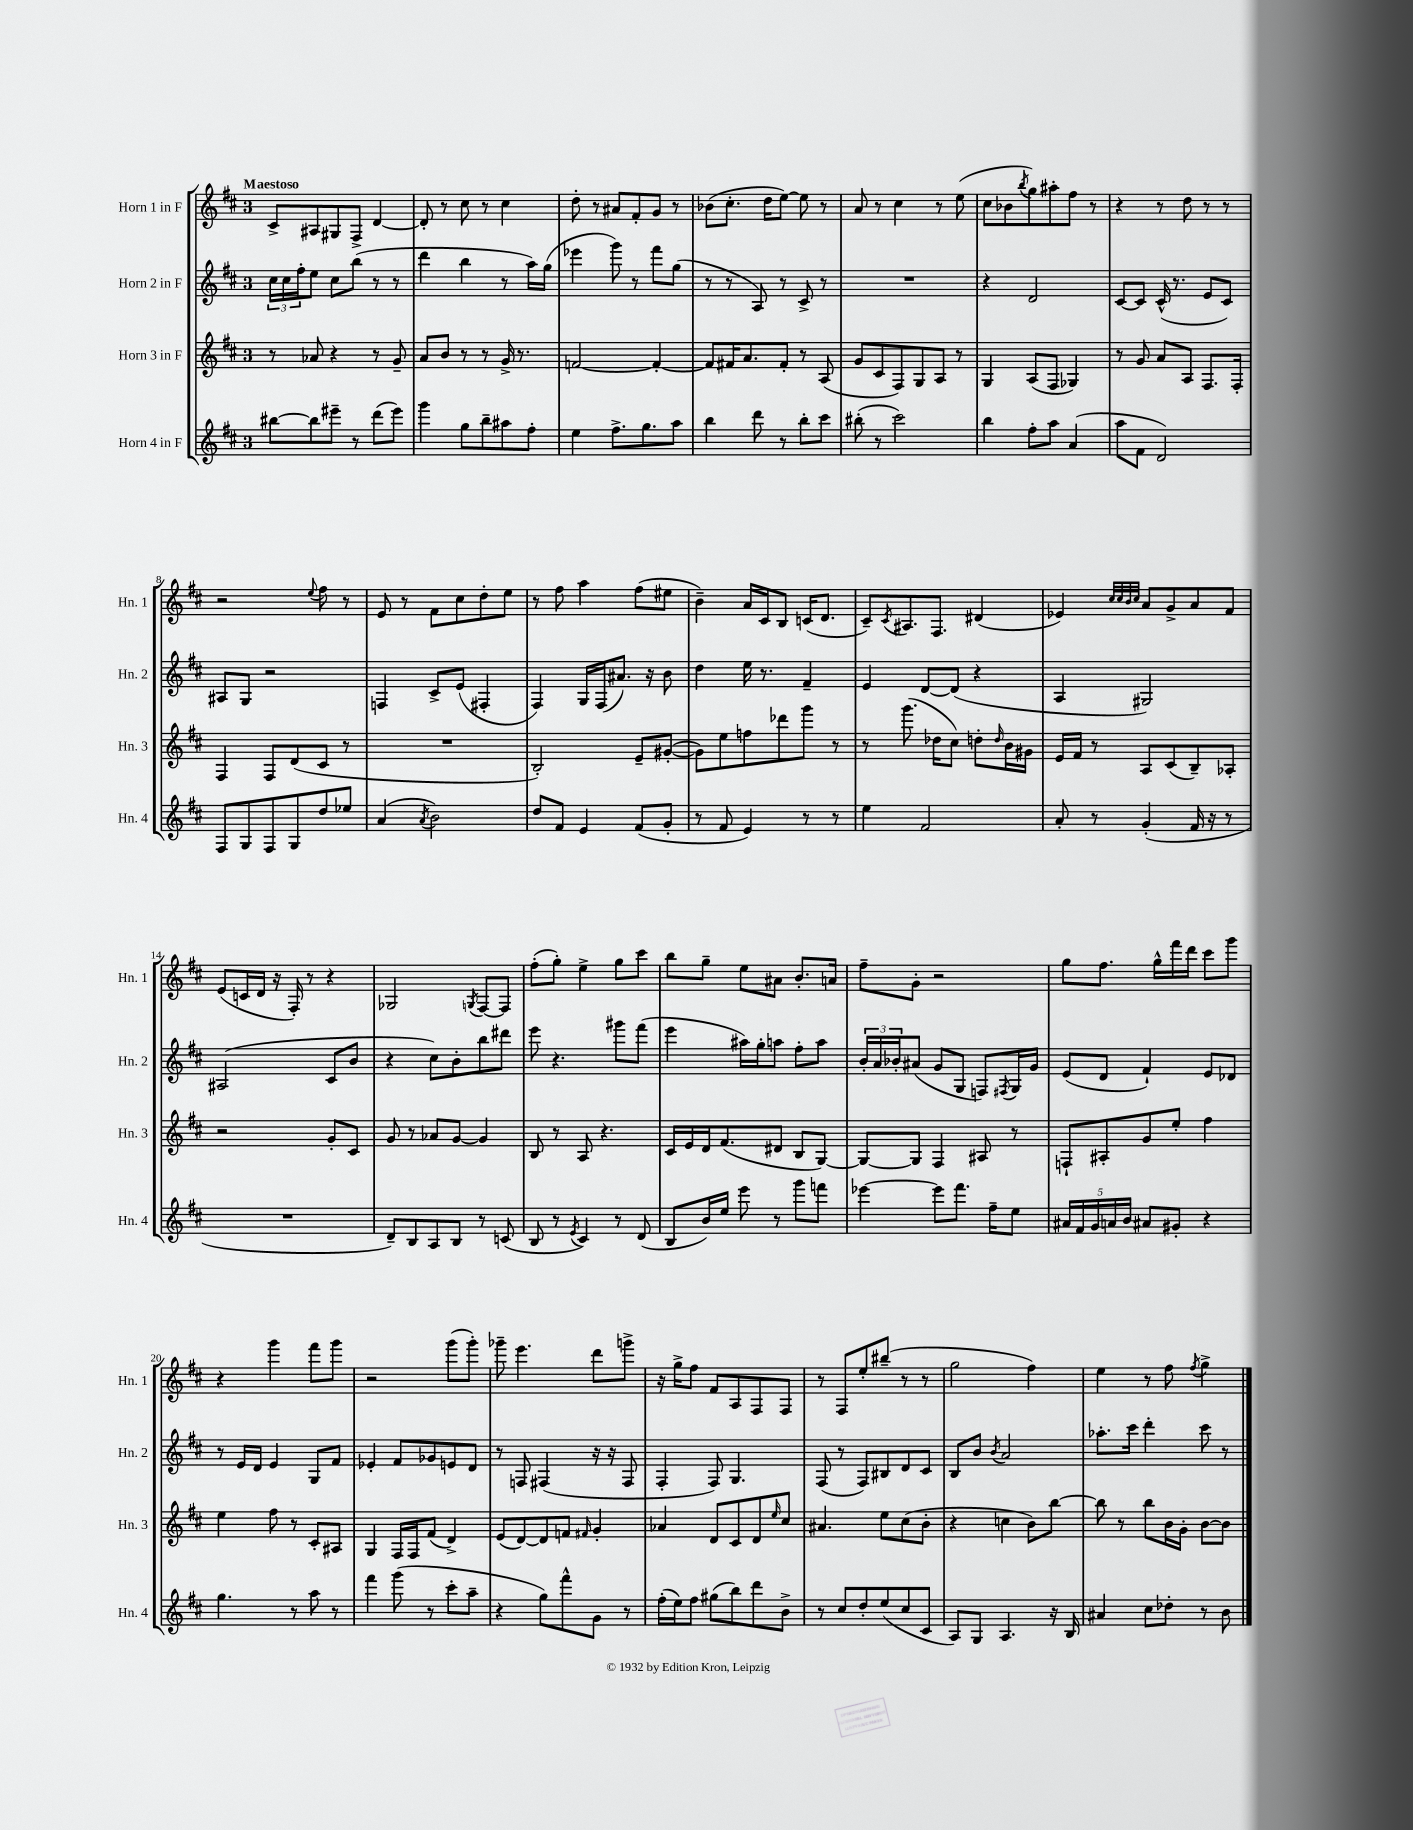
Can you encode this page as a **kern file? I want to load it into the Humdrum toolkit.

**kern	**kern	**kern	**kern
*part4	*part3	*part2	*part1
*staff4	*staff3	*staff2	*staff1
*I"Horn 4 in F	*I"Horn 3 in F	*I"Horn 2 in F	*I"Horn 1 in F
*I'Hn. 4	*I'Hn. 3	*I'Hn. 2	*I'Hn. 1
*clefG2	*clefG2	*clefG2	*clefG2
*k[f#c#]	*k[f#c#]	*k[f#c#]	*k[f#c#]
*M3/4	*M3/4	*M3/4	*M3/4
=1	=1	=1	=1
!	!	!	!LO:TX:a:B:t=Maestoso
[8bb#X\L	8r	24cc#\LL	8c#^/L
.	.	24cc#\	.
.	.	24ff#'\J	.
8bb#\]	8a-X/	8ee\J	8A#X/
8eee#X~\J	4r	8cc#\L	8G#X/
8r	.	(8bb\J	8F#^/J
(8ddd\L	8r	8r	[4d/
8eee#\J)	8g~/	8r	.
=2	=2	=2	=2
4ggg\	8a/L	4ddd\	8d'/]
.	8b/J	.	8r
8gg\L	8r	4bb\	8cc#\
8bb~\	8r	.	8r
8aa#X\	16g^/	8r	4cc#\
.	8.r	.	.
8ff#'\J	.	16aa\LL)	.
.	.	(16gg\JJ	.
=3	=3	=3	=3
4ee\	[2fn/	4eee-X\	8dd'\
.	.	.	8r
8.ff#^\L	.	8ggg\)	8a#X/L
.	.	8r	8f#'/
8.gg\	.	.	.
.	4f'/_	8fff#\L	8g/J
8aa\J	.	(8gg\J	8r
=4	=4	=4	=4
4bb\	8f/L]	8r	(8b-X\L
.	16f#X/K	8r	8.cc#'\J
.	8.a/	.	.
8ddd\	.	8A/)	.
.	.	.	16dd\KL
8r	8f#'/J	8r	[8ee\J)
8bb'\L	8r	8c#^/	8ee\]
8ccc#\J	(8A/	8r	8r
=5	=5	=5	=5
(8bb#X'\	8g/L	2.r	8a/
8r	8c#/	.	8r
2ccc#\)	8F#/)	.	4cc#\
.	8G/	.	.
.	8A/J	.	8r
.	8r	.	(8ee\
=6	=6	=6	=6
4bb\	4G/	4r	8cc#\L
.	.	.	8b-X\
.	.	.	8qbb/
8ff#'\L	(8A/L	2d/	8gg\)
8aa\J	8F#/J	.	8aa#X'\
(4a/	4G-X/)	.	8ff#\J
.	.	.	8r
=7	=7	=7	=7
8aa\L	8r	[8c#/L	4r
8f#\J	8g/	8c#/J]	.
2d/)	8a/L	(16c#^^/	8r
.	.	8.r	.
.	8A/J	.	8dd\
.	8.F#/L	8e/L	8r
.	.	8c#/J)	8r
.	16F#'/Jk	.	.
!!LO:LB:g=z
=8	=8	=8	=8
8F#/L	4F#/	8A#X/L	2r
8G/	.	8G/J	.
8F#/	8F#/L	2r	.
8G/	(8d/	.	.
.	.	.	8qqee/
8dd/	8c#/J	.	8ff#\
8ee-X/J	8r	.	8r
=9	=9	=9	=9
(4a/	2.r	4Fn/	8e/
.	.	.	8r
8qa/	.	.	.
2b\)	.	8c#^/L	8f#\L
.	.	(8e/J	8cc#\
.	.	4F#X'/	8dd'\
.	.	.	8ee\J
=10	=10	=10	=10
8dd/L	2B'/)	4F#/)	8r
8f#/J	.	.	8ff#\
4e/	.	16G/LL	4aa\
.	.	(16F#/J	.
.	.	8.a#X/J)	.
(8f#/L	8e~/L	.	(8ff#\L
.	.	16r	.
8g'/J	([8g#X'/J	8b\	8ee#X\J
=11	=11	=11	=11
8r	8g#\L])	4dd\	4b~\)
8f#/	8ee\	.	.
4e/)	8ffn\	16ee\	16a/LL
.	.	8.r	16c#/J
.	8ddd-X\	.	8B/J
8r	8ggg\J	4f#~/	(16cn/KL
.	.	.	8.d/J
8r	8r	.	.
=12	=12	=12	=12
4ee\	8r	4e/	8c#~/L)
.	.	.	8qc#/
.	(8.ggg\	.	8.A#X/
2f#/	.	[8d/L	.
.	16dd-X\KL	.	8.F#/J
.	8cc#\J)	(8d/J]	.
.	8ddn'\L	4r	(4d#X/
.	16qqdd/	.	.
.	16b\L	.	.
.	16g#X\JJ	.	.
=13	=13	=13	=13
8a'/	16e/LL	4A/	4e-X/)
.	16f#/JJ	.	.
8r	8r	.	.
.	.	.	32qqcc#/LLL
.	.	.	32qqcc#/
.	.	.	32qqb/
.	.	.	32qqcc#/JJJ
(4g'/	8A/L	2G#X/)	8a/L
.	(8c#/	.	8g^/
16f#/	8B~/)	.	8a/
16r	.	.	.
8r	8A-X'/J	.	8f#/J
!!LO:LB:g=z
=14	=14	=14	=14
2.r	2r	(2A#X/	(8e/L
.	.	.	16cn/L
.	.	.	16d/JJ
.	.	.	16r
.	.	.	16F#'/)
.	.	.	8r
.	8g'/L	8c#/L	4r
.	8c#/J	8b/J	.
=15	=15	=15	=15
8d~/L)	8g/	4r	2G-X/
8B/	8r	.	.
8A/	8a-X/L	8cc#\L)	.
8B/J	[8g/J	8b'\	.
.	.	.	8qGn/
8r	4g/]	8bb\	[8F#/L
(8cn/	.	8ddd#X\J	8F#/J]
=16	=16	=16	=16
8B/	8B/	8eee\	(8ff#'\L
8r	8r	4.r	8gg'\J)
8qe/	.	.	.
4c#/)	8A/	.	4ee^\
.	4.r	.	.
8r	.	8ggg#X\L	8gg\L
(8d/	.	(8fff#\J	8ccc#\J
=17	=17	=17	=17
8B/L	16c#/LL	4eee\	8bb\L
.	16e/	.	.
16b/L)	16d/J	.	8gg~\J
16ee/JJ	(8.f#/	.	.
8eee\	.	16aa#X\LL)	8ee\L
.	.	16gg'\J	.
8r	8d#X/J	8aan\J	8a#X\J
8ggg\L	8B/L	8ff#'\L	8.b'/L
8fffn\J	[8G/J)	8aa\J	.
.	.	.	16an/Jk
=18	=18	=18	=18
[4eee-X\	8G/L_	24b'/LL	8ff#~\L
.	.	24a/	.
.	.	24b-X'/J	.
.	8G/J]	(8a#X/J	8g'\J
8eee-\L]	4F#/	8g/L	2r
8.fff#\J	.	8G/J	.
.	8A#X/	8Fn/L)	.
16ff#~\KL	.	.	.
.	.	8qF#X/	.
8ee\J	8r	16G/L	.
.	.	16g/JJ	.
=19	=19	=19	=19
20a#X/LL	8Fn`/L	(8e/L	8gg\L
20f#/	.	.	.
20g/	.	.	.
.	8A#X'/	8d/J	8.ff#\J
20an/	.	.	.
20b/JJ	.	.	.
8a#X/L	8g/	4f#`/)	.
.	.	.	16gg^^\LL
8g#X'/J	8ee'/J	.	16fff#\
.	.	.	16ddd\JJ
4r	4ff#\	8e/L	8ccc#\L
.	.	8d-X/J	8ggg\J
!!LO:LB:g=z
=20	=20	=20	=20
4.gg\	4ee\	8r	4r
.	.	16e/LL	.
.	.	16d/JJ	.
.	8ff#\	4e/	4ggg\
8r	8r	.	.
8aa\	8c#'/L	8G/L	8fff#\L
8r	8A#X/J	8f#/J	8ggg\J
=21	=21	=21	=21
4fff#\	4G/	4e-X'/	2r
(8ggg\	16F#/LL	8f#/L	.
.	16F#/J	.	.
8r	(8f#/J	8g-X/	.
8ccc#'\L	4d^/)	8en/	(8ggg\L
8aa~\J	.	8d/J	8ggg'\J)
=22	=22	=22	=22
4r	(8e/L	8r	8ggg-X~\
.	[8d/)	8Fn/	4.eee\
8gg\L)	8d/]	(4F#X/	.
8fff#^^\	8fn/J	.	.
.	16qqf#X/	.	.
8g\J	4g'/	16r	8ddd\L
.	.	16r	.
8r	.	8F#/	8gggn^\J
=23	=23	=23	=23
(16ff#'\LL	4a-X/	4F#'/	16r
16ee\J)	.	.	16gg^\KL
8ff#\J	.	.	8ff#\J
(8gg#X\L	8d/L	8F#/)	8f#/L
8bb\)	8c#/	4.G/	8A/
8ddd\	8d/	.	8F#/
.	16qqee/	.	.
8b^\J	8cc#/J	.	8F#/J
=24	=24	=24	=24
8r	4.a#X/	(8F#/	8r
8cc#/L	.	8r	8F#/L
8dd'/	.	8F#/L)	8ee'/
(8ee/	8ee\L	8B#X/	(8bb#X~/J
8cc#/	(8cc#\	8d/	8r
8c#/J	8b'\J	8c#/J	8r
=25	=25	=25	=25
8A/L)	4r	8B/L	2gg\
8G/J	.	8b/J	.
.	.	8qb/	.
4.A/	4ccn\	2a/	.
.	8b\L)	.	4ff#\)
16r	[8bb\J	.	.
16B/	.	.	.
=26	=26	=26	=26
4a#X/	8bb\]	8.aa-X'\L	4ee\
.	8r	.	.
.	.	16ccc#\Jk	.
8cc#\L	8bb\L	4ddd'\	8r
8dd-X'\J	16b\L	.	8ff#\
.	16g'\JJ	.	.
.	.	.	8qff#/
8r	[8b\L	8ccc#\	4gg^\
8b\	8b\J]	8r	.
==	==	==	==
*-	*-	*-	*-
